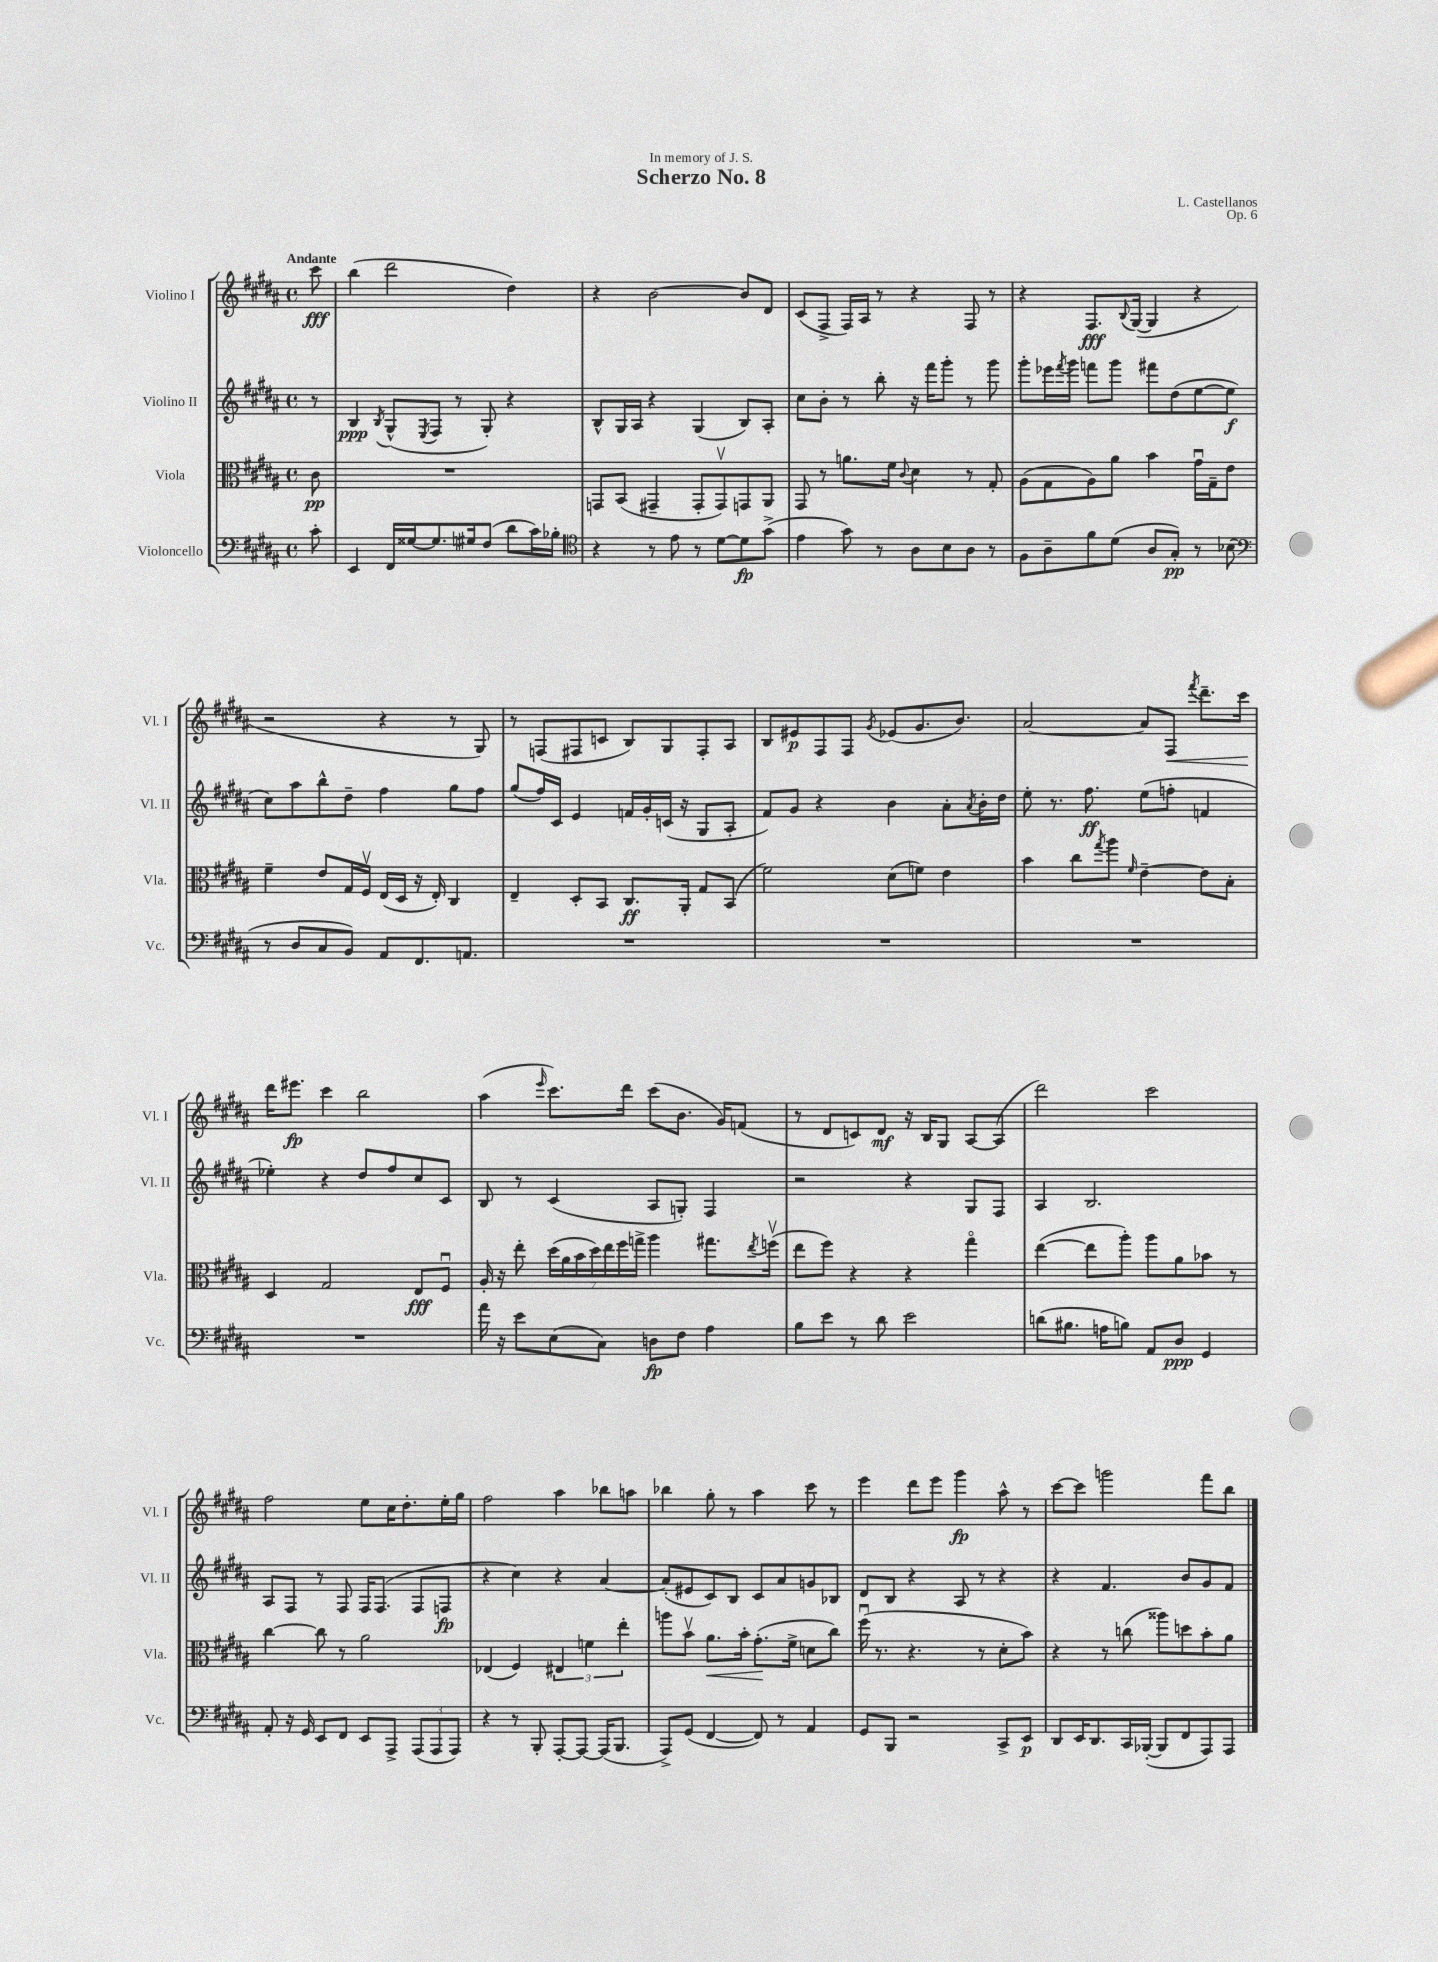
\header { title = "Scherzo No. 8" composer = "L. Castellanos" dedication = "In memory of J. S." opus = "Op. 6" }
<<
\new StaffGroup <<
\new Staff = "s0" \with { instrumentName = "Violino I" shortInstrumentName = "Vl. I" } {
    \clef treble \key b \major \defaultTimeSignature \time 4/4 \partial 8 \tempo "Andante"
    cis'''8\fff |
    b''4( dis'''2 dis''4) |
    r4 b'2~ b'8 dis'8 |
    cis'8( fis8-> fis16) ais16 r8 r4 fis8 r8 |
    r4 fis8.\fff \appoggiatura { b8 } gis16~( gis4 r4 |
    r2 r4 r8 gis8) |
    r8 f8( fis8 c'8 b8) gis8 fis8-. ais8 |
    b8 eis'8\p fis8 fis8 \acciaccatura { gis'8 } ees'8( gis'8. b'8.) |
    ais'2~ ais'8 fis8\< \acciaccatura { fis'''8 } dis'''8.-- cis'''16\! |
    dis'''16 eis'''8.\fp cis'''4 b''2 |
    ais''4( \grace { e'''16 } cis'''8.) dis'''16 cis'''8( b'8. gis'16) f'8( |
    r8 dis'8 c'8) dis'8\mf r16 b16 gis8 ais8~ ais8( |
    dis'''2) cis'''2 |
    fis''2 e''8 cis''16 dis''8.-. e''16-. gis''16 |
    fis''2 ais''4 bes''8 a''8 |
    bes''4 gis''8-. r8 ais''4 cis'''8 r8 |
    e'''4 dis'''8 e'''8 gis'''4\fp ais''8-^ r8 |
    cis'''8~ cis'''8 g'''2 fis'''8 b''8 \bar "|." |
}
\new Staff = "s1" \with { instrumentName = "Violino II" shortInstrumentName = "Vl. II" } {
    \clef treble \key b \major \defaultTimeSignature \time 4/4 \partial 8
    r8 |
    b4\ppp \acciaccatura { b8 } gis8-^( \acciaccatura { e8 } fis8 r8 gis8-.) r4 |
    b8-^ gis16 ais16 r4 gis4( b8) ais8-. |
    cis''8 b'8-. r8 b''8-. r16 fis'''16 gis'''8-. r8 gis'''8 |
    gis'''8-. ees'''16 \acciaccatura { fis'''8 } gis'''16 f'''8 gis'''8 fis'''8 dis''8( e''8~ e''8\f |
    cis''8) ais''8 b''8-^ dis''8-- fis''4 gis''8 fis''8 |
    gis''8( fis''16) cis'16 e'4 f'16 gis'16-. c'16( r16 gis8 ais8-. |
    fis'8) gis'8 r4 b'4 ais'8-. \acciaccatura { ais'8 } b'16-. dis''16 |
    e''8-. r8. fis''8.\ff e''8( f''8-. f'4 |
    ees''4-.) r4 dis''8 fis''8 cis''8 cis'8 |
    b8 r8 cis'4( ais8 g8-.) fis4 |
    r2 r4 gis8 fis8 |
    ais4 b2. |
    ais8 fis8 r8 fis8 fis16 fis8.( fis8 f8\fp |
    r4 cis''4) r4 ais'4~ |
    ais'8-.( eis'8 cis'8) b8 cis'8 ais'8 g'8 bes8 |
    dis'8 b8 r4 ais8 r8 r4 |
    r4 fis'4. b'8 gis'8 fis'8 \bar "|." |
}
\new Staff = "s2" \with { instrumentName = "Viola" shortInstrumentName = "Vla." } {
    \clef alto \key b \major \defaultTimeSignature \time 4/4 \partial 8
    cis'8\pp |
    R1 |
    g,8 b,8( gis,4-- gis,8-. gis,8\upbow) g,8 ais,8 |
    gis,8 r8 a'8. fis'16 \appoggiatura { cis'8 } dis'4 r8 gis8-. |
    ais8( gis8 ais8) ais'8 b'4 gis'16\downbow gis16-- e'8 |
    fis'4-- e'8 gis16 fis16\upbow e16( dis16 r16 e16-.) cis4 |
    e4-- dis8-. b,8 cis8.\ff ais,16-. gis8 b,8( |
    fis'2) dis'8( f'8) e'4 |
    b'4 cis''8 \acciaccatura { gis''8 } ais''8 \grace { fis'16 } e'4~-- e'8 b8-. |
    dis4 gis2 e8\fff fis8\downbow |
    ais16-. r16 e''8-. \tuplet 7/4 { dis''16( ais'16 b'16 dis''16) e''16 fis''16 g''16-> } ais''4 gis''8. \acciaccatura { e''8 } f''16\upbow( |
    e''8 fis''8) r4 r4 gis''4\flageolet |
    e''4~( e''8 ais''8-.) ais''8 ais'8 bes'8 r8 |
    cis''4~ cis''8 r8 ais'2 |
    ees4( fis4) \tuplet 3/2 { eis4 f'4 e''4-. } |
    a''8 b'8\upbow ais'8.\< b'16-. gis'8.-.\!( fis'16-> d'8 cis''8) |
    fis''16\downbow( r8. r4. r8 dis'8-. b'8) |
    r4 r8 c''8( aisis''8) d''8 b'8-. ais'8 \bar "|." |
}
\new Staff = "s3" \with { instrumentName = "Violoncello" shortInstrumentName = "Vc." } {
    \clef bass \key b \major \defaultTimeSignature \time 4/4 \partial 8
    cis'8-. |
    e,4 fis,16 gisis16~ gisis8. gis16 fis8( dis'8 cis'16) bes16-. |
    \clef tenor r4 r8 e'8 r8 dis'8~ dis'8\fp gis'8->( |
    e'4 gis'8) r8 ais8 b8 ais8 r8 |
    fis8 ais8-- fis'8 dis'8( ais8 gis8-.\pp) r8 bes8( |
    \clef bass r8 dis8 cis8 b,8) ais,8 fis,8. a,8. |
    R1 |
    R1 |
    R1 |
    R1 |
    ais'16 r16 e'8 e8( cis8) d8\fp fis8 ais4 |
    b8 e'8 r8 dis'8 e'2 |
    d'8( bis8. a16 b8) ais,8 dis8\ppp gis,4 |
    ais,8-. r16 gis,16 e,8 fis,8 e,8 ais,,8-> \tuplet 3/2 { ais,,8( ais,,8 ais,,8) } |
    r4 r8 b,,8-. ais,,8~-. ais,,8~ ais,,16( b,,8. |
    ais,,8->) gis,8( fis,4~ fis,8) r8 ais,4 |
    gis,8 b,,8 r2 cis,8-> e,8\p |
    dis,8 e,16 dis,8. cis,16 bes,,16~-.( bes,,8 fis,8 ais,,8) ais,,8 \bar "|." |
}
>>
>>
\layout { \context { \Score \remove "Bar_number_engraver" } }
